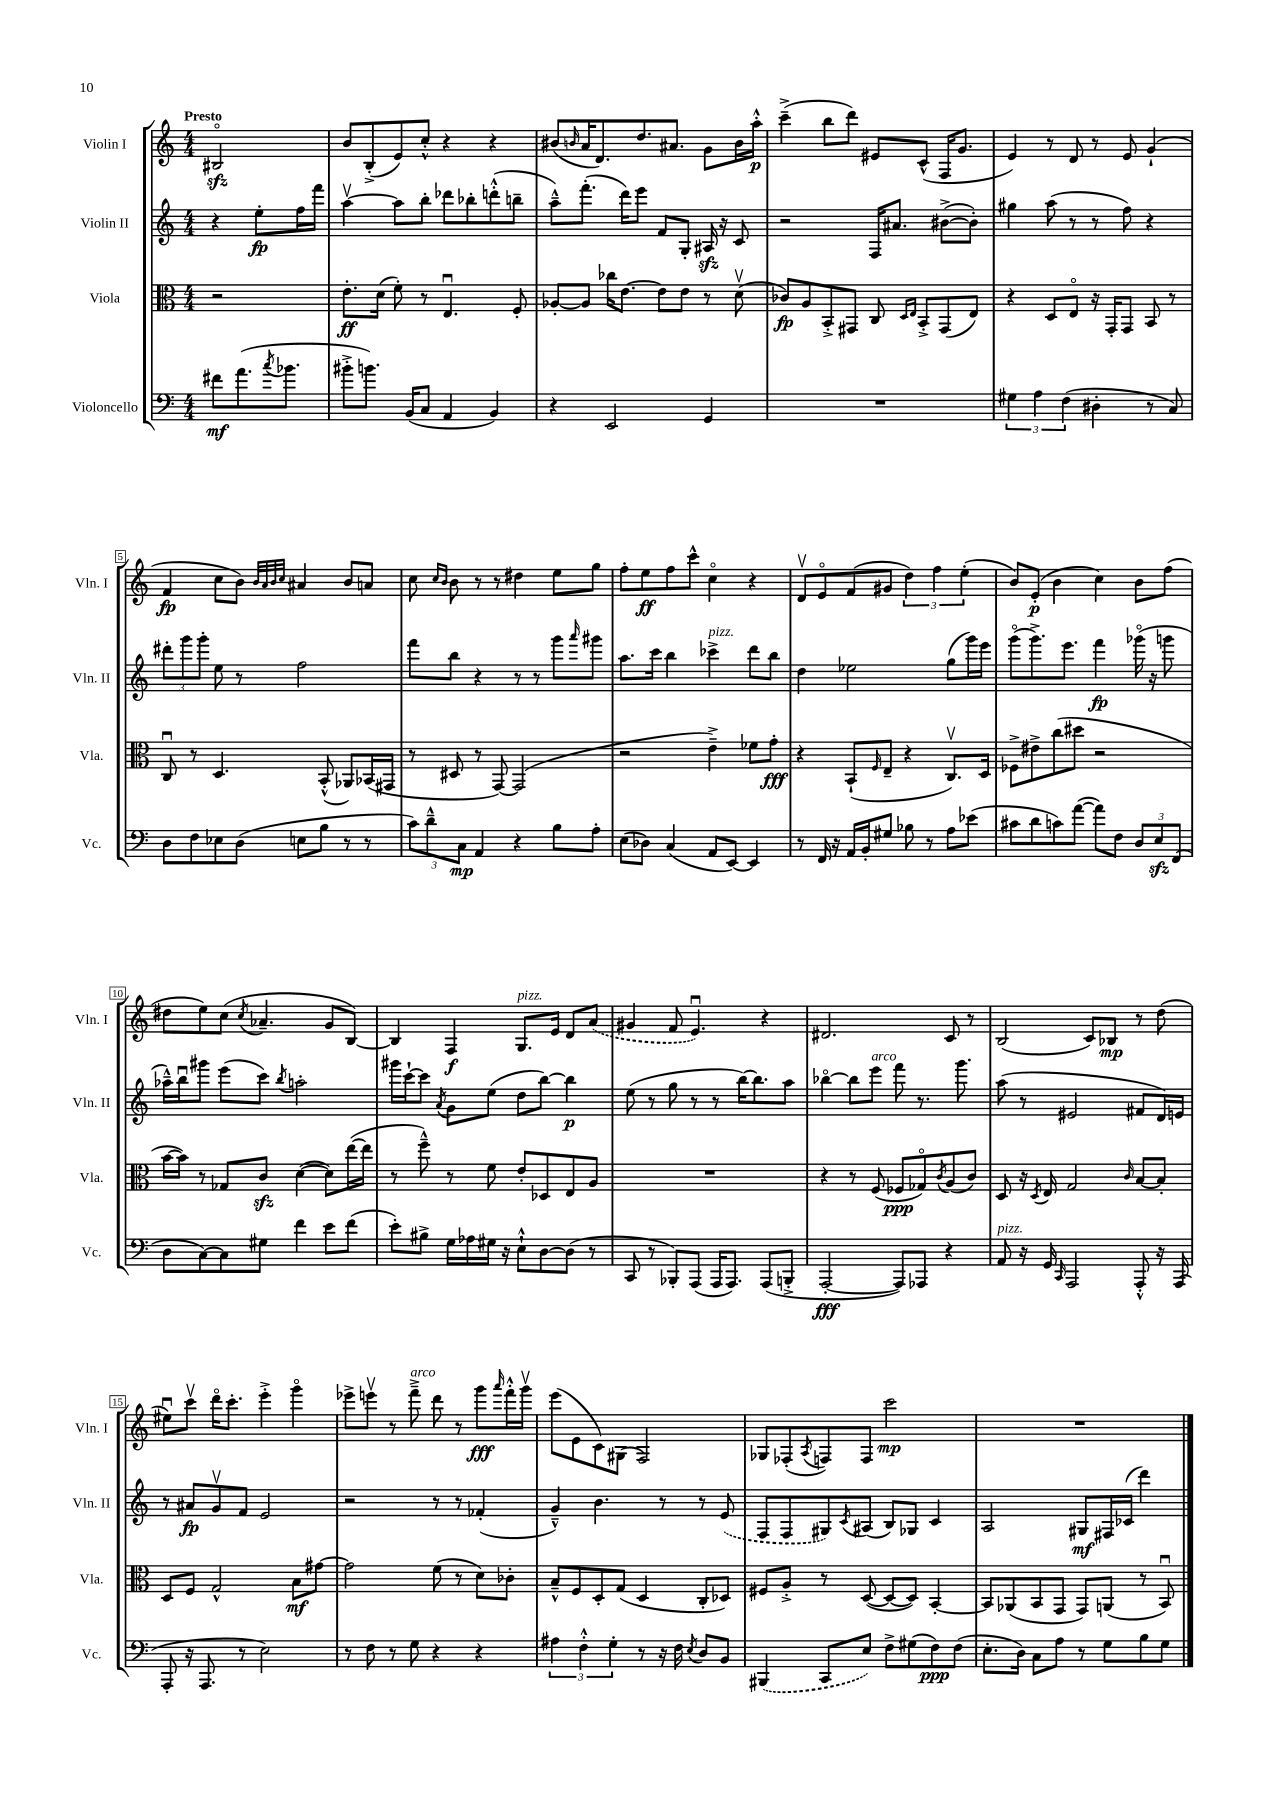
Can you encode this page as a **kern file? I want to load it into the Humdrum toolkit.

**kern	**kern	**kern	**kern
*staff4	*staff3	*staff2	*staff1
*clefF4	*clefC3	*clefG2	*clefG2
*k[]	*k[]	*k[]	*k[]
*M4/4	*M4/4	*M4/4	*M4/4
8f#	2r	4r	2B#o
(8.a	.	.	.
.	.	8ee'	.
8qcc	.	.	.
8.b-	.	.	.
.	.	16ff	.
.	.	16fff	.
=	=	=	=
8b#'^	8.e'	[4aav	8b
8.b)	.	.	(8B'^
.	(16d	.	.
.	8f')	8aa]	8e)
(16BB	.	.	.
8C	8r	8bb'	8cc'^^
4AA	4.Eu	8ddd-	4r
.	.	8bb-'	.
4BB)	.	(8ddd'^^	4r
.	8F'	8bb~	.
=	=	=	=
4r	[8A-'	8aa~^^)	(8b#
.	.	.	16qqb
.	8A-]	(8.fff'	16a
.	.	.	8.d)
2EE	16cc-	.	.
.	[8.e	16ddd)	.
.	.	8eee	8.dd
.	8e]	8f	.
.	.	.	8.a#
.	8e	8G'	.
4GG	8r	16A#	8g
.	.	16r	.
.	(8dv	8c	16b
.	.	.	16aa'^^
=	=	=	=
1r	8c-)	2r	(4ccc~^
.	8A	.	.
.	8BB'^	.	8bb
.	8GG#	.	8ddd)
.	8C	16F	8e#
.	.	8.a#	.
.	16qqD	.	.
.	16qqE	.	.
.	8BB'^	.	(8c^^
.	(8GG#	([8b#^	16F
.	.	.	8.g
.	8E)	8b#'])	.
=	=	=	=
6G#	4r	4gg#	4e)
6A	.	.	.
.	8D	(8aa	8r
(6F	.	.	.
.	8Eo	8r	8d
4D#'	16r	8r	8r
.	16GG'	.	.
.	8GG	8ff)	8e
8r	8BB	4r	(4g`
8C)	8r	.	.
=	=	=	=
8D	8Cu	12ddd#'	4f
.	.	12ggg	.
8F	8r	.	.
.	.	12ggg'	.
8E-	4.D	8ee	8cc
(8D	.	8r	8b)
.	.	.	32qqb
.	.	.	32qqa
.	.	.	32qqb
.	.	.	32qqcc
8E	.	2ff	4a#
8B	(8BB'^^	.	.
8r	8AA-)	.	8b
8r	(16BB-	.	8a
.	16GG#	.	.
=	=	=	=
12c)	8r	8fff	8cc
12d~^^	.	.	.
.	.	.	16qqcc
.	.	.	16qqb
.	8D#	8bb	8b
12C	.	.	.
4AA	8r	4r	8r
.	[8GG)	.	8r
4r	(2GG]	8r	4dd#
.	.	8r	.
8B	.	8ggg	8ee
.	.	16qqaaa	.
8A'	.	8ggg#	8gg
=	=	=	=
(8E	2r	8.aa	8ff'
8D-)	.	.	8ee
.	.	16ccc	.
(4C	.	4bb	8ff
.	.	.	8ccc^^
8AA	4e~^)	4ccc-^	4cco
[8EE)	.	.	.
4EE]	8f-	8ddd	4r
.	8g'	8bb	.
=	=	=	=
8r	4r	4dd	8dv
16FF	.	.	8eo
16r	.	.	.
16AA	(8BB`	2ee-	(8f
16BB'	.	.	.
.	16qqF	.	.
8G#	8E~	.	8g#
8B-	4r	.	6dd)
8r	.	.	.
.	.	.	6ff
8A	8.Cv)	(8gg	.
.	.	.	(6ee'
(8e-	.	16ggg)	.
.	16D	16eee	.
=	=	=	=
8c#	8F-^	(8gggo	8b)
8d	8e#^	8.ggg^)	(8e'
8c)	(8cc	.	4b
.	.	8.eee	.
([8a	8dd#	.	.
8a])	2r	4fff	4cc)
8F	.	.	.
12D	.	(16ggg-o	8b
.	.	16r	.
12E	.	.	.
.	.	8ggg	(8ff
(12FF	.	.	.
=	=	=	=
8D	[16b	16aa-~^^)	8dd#
.	16b])	16bbu	.
[8C)	8r	8ggg#	8ee)
8C]	8G-	(8eee	(8cc
.	.	.	8qcc
8G#	8c	8ccc)	4.a-~
.	.	8qbb	.
4f	([4d	2aa'	.
8e	8d])	.	8g
(8f	([16ee	.	[8B)
.	16ee]	.	.
=	=	=	=
8e')	8r	16ggg#	4B]
.	.	[16ccc`	.
8B#^	8ff~^^)	8ccc]	.
.	.	8qa	.
16G	8r	8g	4F
16A-	.	.	.
16G#	8f	(8ee	.
16r	.	.	.
8E`^^	8e'	8dd	8.G
[8D	8D-	[8bb)	.
.	.	.	16e
(8D]	8E	4bb]	8d
8r	8A	.	(8a
=	=	=	=
8CC	1r	(8ee	4g#
8r	.	8r	.
8BBB-')	.	8gg	8f
(8AAA	.	8r	4.eu)
16AAA	.	8r	.
8.AAA)	.	.	.
.	.	[16bb)	.
.	.	8.bb]	.
(8AAA	.	.	4r
8BBB'^	.	8aa	.
=	=	=	=
[2AAA'	4r	[4bb-o	2.d#
.	8r	8bb-]	.
.	(8F	8eee	.
8AAA])	8F-	8fff	.
8AAA-	8G-o)	8.r	.
.	8qc	.	.
4r	(8A	.	8c
.	.	8.ggg	.
.	8c)	.	8r
=	=	=	=
8AA	8D	(8aa	(2B
16r	16r	8r	.
.	8qD	.	.
16GG	16E	.	.
16qqCC	.	.	.
2AAA	2G	2e#	.
.	.	.	8c)
.	.	.	8B-
.	16qqc	.	.
8AAA'^^	[8B	8f#	8r
16r	8B']	16d)	(8dd
(16AAA	.	16e	.
=	=	=	=
8AAA'	8D	8r	8ee#u)
16r	8F	8a#	8cccv
8.AAA	.	.	.
.	2G^^	8gv	16dddo
.	.	.	8.ccc'
8r	.	8f	.
2E)	.	2e	4eee'^
.	8B	.	4gggo
.	[8g#	.	.
=	=	=	=
8r	2g#]	2r	8eee-^
8F	.	.	8eeev
8r	.	.	8r
8G	.	.	8fff~^
4r	(8f	8r	8ddd
.	8r	8r	8r
4r	8d)	(4f-'	8ggg
.	.	.	16qqaaa
.	8c-'	.	16fff'^^
.	.	.	16gggv
=	=	=	=
6A#	8B~^^	4g~^^)	(8eee
.	8F	.	8e
6F'^^	.	.	.
.	8D'	4.b	8c)
6G'	.	.	.
.	(8G	.	(8G#
8r	4D	.	2F)
16r	.	8r	.
16F	.	.	.
8qE	.	.	.
8D	8C'	8r	.
8BB	8D-)	(8e	.
=	=	=	=
(4BBB#	8F#	8F	8G-
.	8A'^	8F	(8F-'
.	.	.	8qA
8CC	8r	8G#)	8F)
.	.	8qc	.
8E)	([8D	(8A#	8F
8F^	8D_	8B)	2ccc
(8G#	8D])	8G-	.
8F)	[4BB'	4c	.
(8F	.	.	.
=	=	=	=
8.E'	8BB]	2A	1r
.	(8AA-	.	.
16D)	.	.	.
8C	8BB	.	.
8A	8GG	.	.
8r	8GG)	8G#	.
8G	(8AA	16F#	.
.	.	(16c-	.
8B	8r	4ddd)	.
8G	8BBu)	.	.
==	==	==	==
*-	*-	*-	*-
